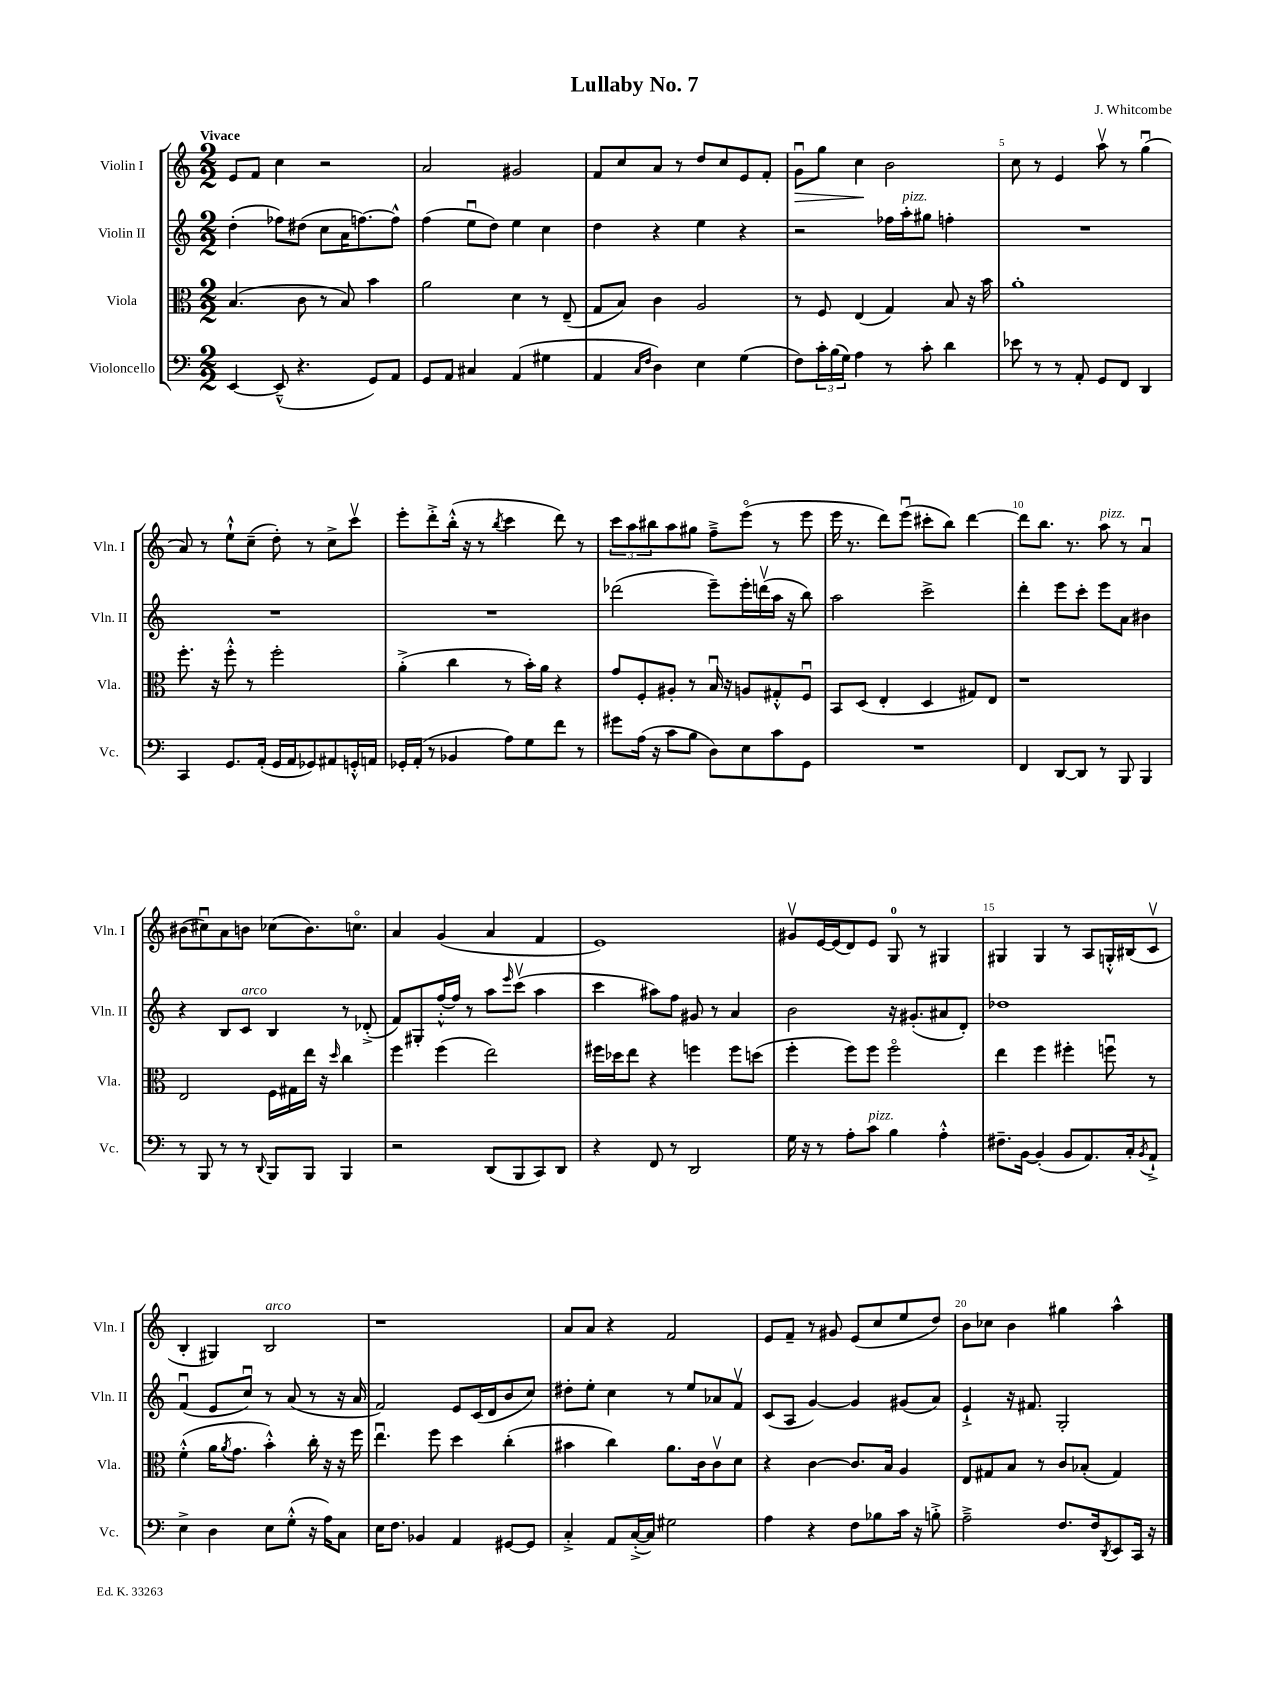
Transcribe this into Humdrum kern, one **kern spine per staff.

**kern	**kern	**kern	**kern
*staff4	*staff3	*staff2	*staff1
*clefF4	*clefC3	*clefG2	*clefG2
*k[]	*k[]	*k[]	*k[]
*M2/2	*M2/2	*M2/2	*M2/2
[4EE	(4.B	(4dd'	8e
.	.	.	8f
(8EE~^^]	.	8ff-)	4cc
4.r	8c	(8dd#	.
.	8r	8cc	2r
.	8B)	16a	.
.	.	[8.ff)	.
8GG)	4b	.	.
8AA	.	8ff^^]	.
=	=	=	=
8GG	2a	(4ff	2a
8AA	.	.	.
4C#	.	8eeu	.
.	.	8dd)	.
(4AA	4d	4ee	2g#
4G#	8r	4cc	.
.	(8E~	.	.
=	=	=	=
4AA	8G	4dd	8f
.	8B)	.	8cc
16qqC	.	.	.
16qqF	.	.	.
4D)	4c	4r	8a
.	.	.	8r
4E	2A	4ee	8dd
.	.	.	8cc
(4G	.	4r	8e
.	.	.	8f'
=	=	=	=
8F)	8r	2r	8gu
24c'	8F	.	8gg
(24B	.	.	.
24G)	.	.	.
4A	(4E	.	4cc
8r	4G)	16ff-	2b
.	.	16aa'	.
8c'	.	8gg#	.
4d	8B	4ff'	.
.	16r	.	.
.	16b	.	.
=	=	=	=
8e-	1a'	1r	8cc
8r	.	.	8r
8r	.	.	4e
8AA'	.	.	.
8GG	.	.	8aav
8FF	.	.	8r
4DD	.	.	(4ggu
=	=	=	=
4CC	8.ff'	1r	8a)
.	.	.	8r
.	16r	.	.
8.GG	8ff'^^	.	8ee`^^
.	8r	.	(8cc~
(16AA'	.	.	.
16GG	2ff'	.	8dd')
16AA	.	.	.
8GG-)	.	.	8r
8AA#	.	.	8cc^
16GG'^^	.	.	8cccv
16AA	.	.	.
=	=	=	=
16GG-'	(4a'^	1r	8eee'
(16AA'	.	.	.
8r	.	.	8ddd'^
4BB-	4cc	.	(16bb'^^
.	.	.	16r
.	.	.	8r
.	.	.	8qbb
8A)	8r	.	4ccc
8G	16b')	.	.
.	16a	.	.
8f	4r	.	8ddd)
8r	.	.	8r
=	=	=	=
8g#	8g	(2ddd-	12ccc
.	.	.	12aa
(16A	8F'	.	.
.	.	.	12bb#
16r	.	.	.
8c	8A#'	.	8aa
8B	8r	.	8gg#
8D)	16Bu	8eee~)	8ff~^
.	16r	.	.
8E	8A	16eee'	(8eeeo
.	.	(16dddv	.
8c	8G#'^^	16aa	8r
.	.	16r	.
8GG	8Fu	8bb)	8eee
=	=	=	=
1r	8BB	2aa	16eee
.	.	.	8.r
.	(8D	.	.
.	4E'	.	8ddd)
.	.	.	(8eeeu
.	4D	2ccc^	8ccc#'
.	.	.	8bb)
.	8G#)	.	[4ddd
.	8E	.	.
=	=	=	=
4FF	1r	4ddd'	8ddd]
.	.	.	8.bb
[8DD	.	8eee	.
.	.	.	8.r
8DD]	.	8ccc'	.
8r	.	8eee	8aa
8BBB	.	8a	8r
4BBB	.	4b#	4au
=	=	=	=
8r	2E	4r	(8b#
8BBB	.	.	8cc#u)
8r	.	8B	8a
8r	.	8c	8b
8qqDD	.	.	.
8BBB	16F	4B	(8cc-
.	16G#	.	.
8BBB	16ee	.	8.b)
.	16r	.	.
.	16qqdd	.	.
4BBB	4cc	8r	.
.	.	.	8.cco
.	.	(8d-'^	.
=	=	=	=
2r	4ff	8f)	4a
.	.	8G#'	.
.	(4ff	[16ff'^^	(4g
.	.	16ff]	.
.	.	8r	.
(8DD	2ee)	8aa	4a
.	.	16qqeee	.
8BBB	.	(8cccv	.
8CC)	.	4aa	4f
8DD	.	.	.
=	=	=	=
4r	16ff#	4ccc	1e)
.	16dd-	.	.
.	8ee	.	.
8FF	4r	8aa#)	.
8r	.	8ff	.
2DD	4ff	8g#	.
.	.	8r	.
.	8ff	4a	.
.	(8dd	.	.
=	=	=	=
16G	4ff'	2b	8g#v
16r	.	.	.
8r	.	.	[16e
.	.	.	(16e]
8A'	8ff)	.	8d)
8c	8ff	.	8e
4B	2ffo	16r	8G
.	.	(8.g#'	.
.	.	.	8r
4A'^^	.	8a#	4G#
.	.	8d')	.
=	=	=	=
8.F#~	4ee	1dd-	4G#
[16BB	.	.	.
(4BB']	4ff	.	4G#
8BB	4ff#'	.	8r
8.AA)	.	.	8A
.	8ffu	.	16G'^^
16C'	.	.	(16B#
8qBB	.	.	.
8AA`^	8r	.	8cv
=	=	=	=
4E^	(4f'^^	(4fu	4B'
4D	16a	8e	4G#)
.	8qa	.	.
.	8.g	.	.
.	.	8ccu)	.
8E	4b'^^)	8r	2B
(8G'^^	.	(8a	.
16r	16cc'	8r	.
16A)	16r	.	.
8C	16r	16r	.
.	16ff	16a	.
=	=	=	=
16E	4.eeu	2f)	1r
8.F	.	.	.
4BB-	.	.	.
.	8ff	.	.
4AA	4dd	8e	.
.	.	(16c	.
.	.	16d	.
[8GG#	(4cc'	8b	.
8GG#]	.	8cc)	.
=	=	=	=
4C'^	4b#	8dd#'	8a
.	.	8ee'	8a
8AA	4cc)	4cc	4r
([16C'^	.	.	.
16C])	.	.	.
2G#	8.a	8r	2f
.	.	8ee	.
.	16c	.	.
.	8cv	8a-	.
.	8d	8fv	.
=	=	=	=
4A	4r	(8c	8e
.	.	8A	8f~
4r	[4c	[4g)	8r
.	.	.	8g#
8F	8.c]	4g]	(8e
8B-	.	.	8cc
.	16B	.	.
16c	4A	(8g#	8ee
16r	.	.	.
8B'^	.	8a)	8dd)
=	=	=	=
2A~^	8E	4e`^	8b
.	8G#	.	8cc-
.	8B	16r	4b
.	.	8.f#	.
.	8r	.	.
8.F	8c	2G'	4gg#
.	(8B-'	.	.
16F	.	.	.
8qDD	.	.	.
8EE	4G#)	.	4aa^^
16CC	.	.	.
16r	.	.	.
==	==	==	==
*-	*-	*-	*-
